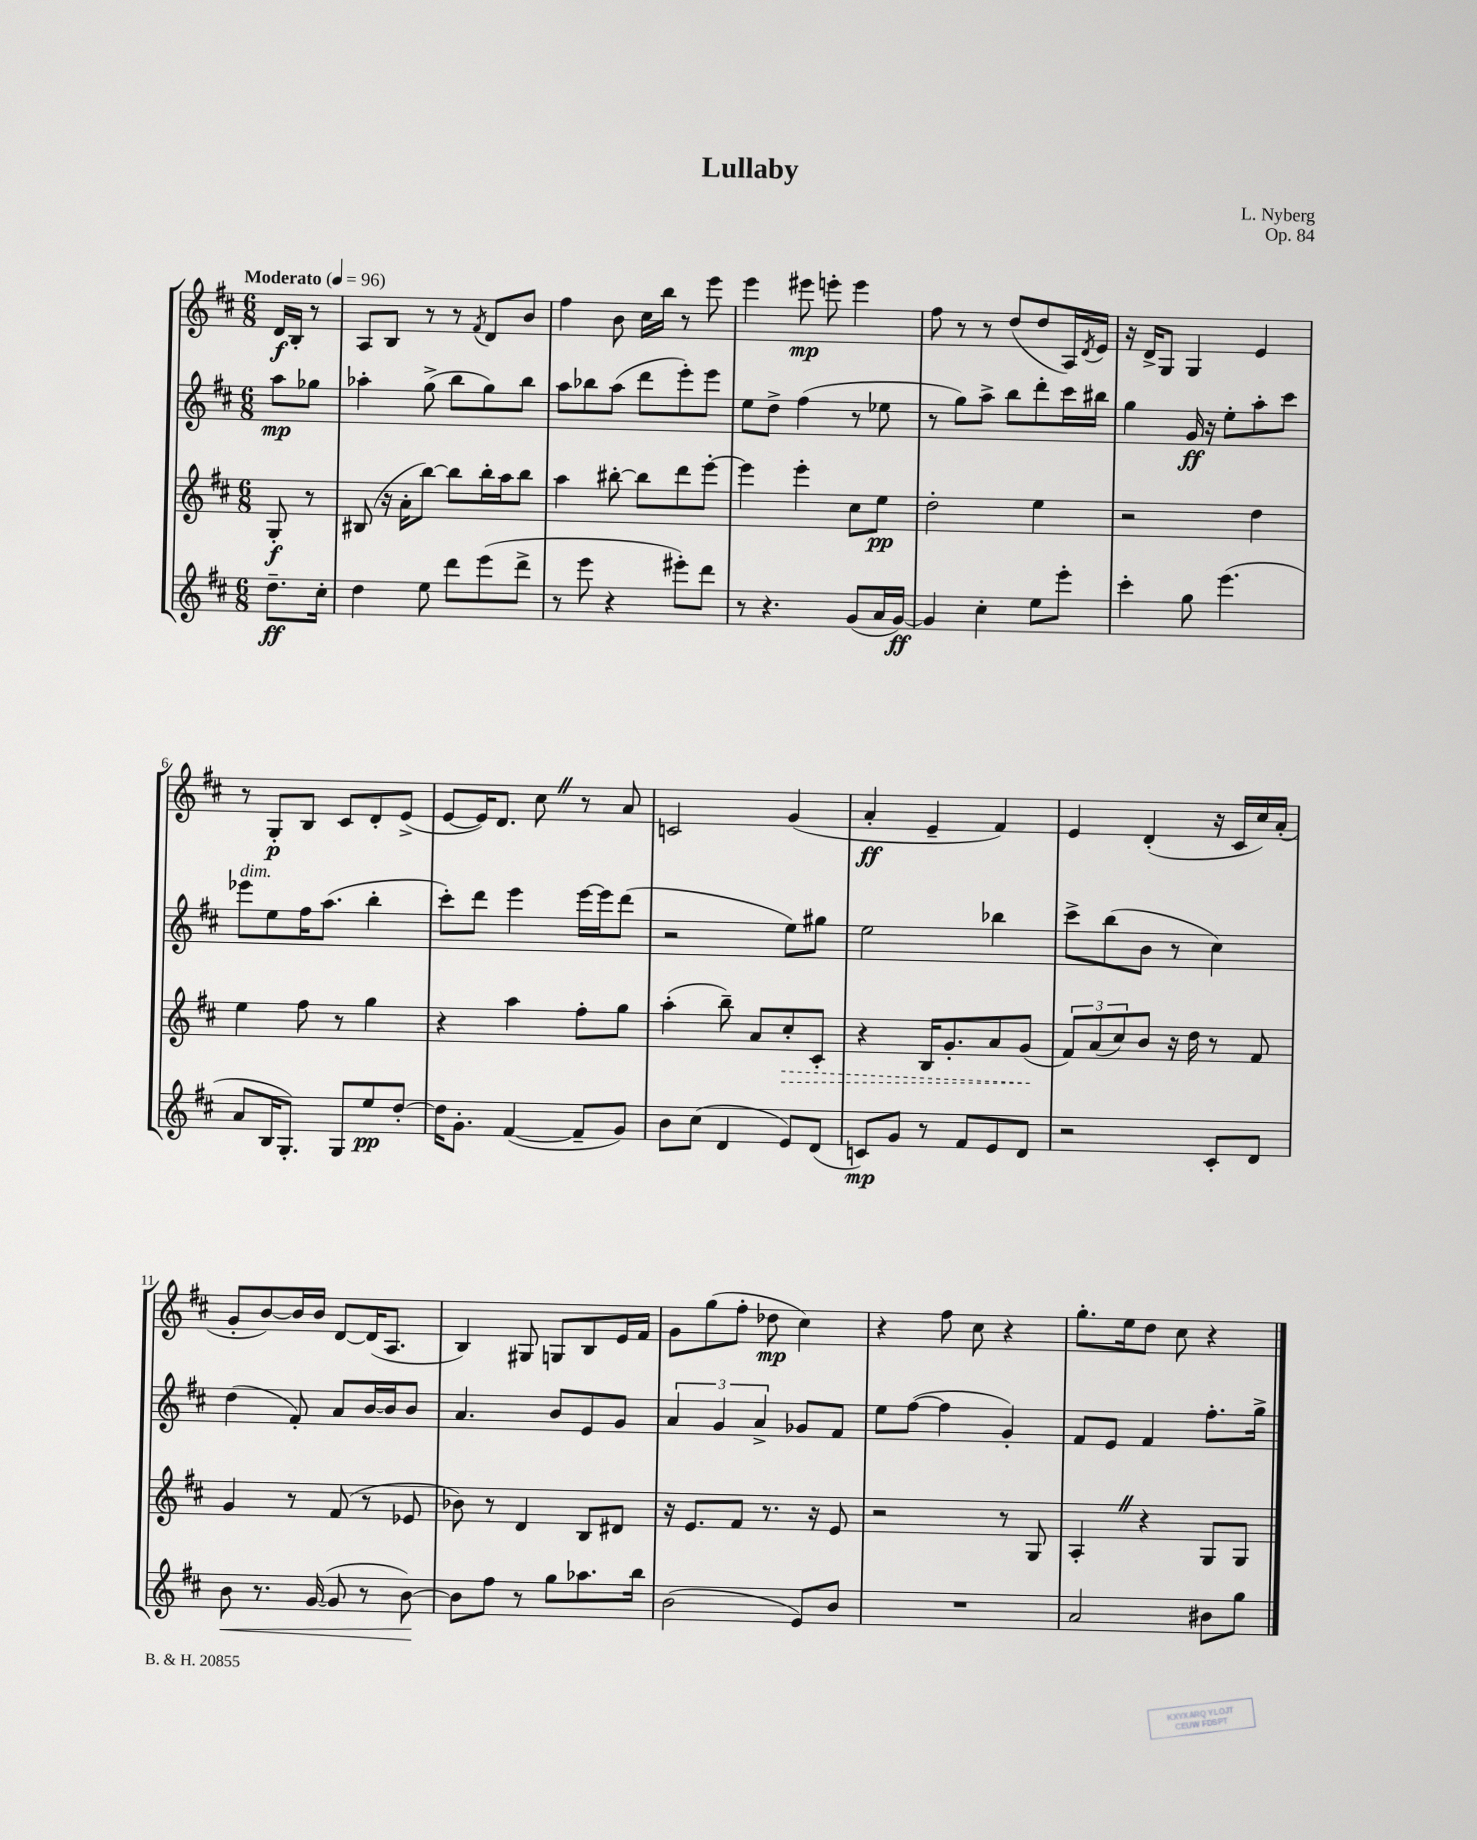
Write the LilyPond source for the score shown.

\header { title = "Lullaby" composer = "L. Nyberg" opus = "Op. 84" }
<<
\new StaffGroup <<
\new Staff = "s0" {
    \clef treble \key d \major \numericTimeSignature \time 6/8 \partial 4 \tempo "Moderato" 4 = 96
    d'16\f b16-. r8 |
    a8 b8 r8 r8 \acciaccatura { fis'8 } d'8 b'8 |
    fis''4 b'8 cis''16 b''16 r8 e'''8 |
    e'''4 eis'''8\mp e'''8-. e'''4 |
    fis''8 r8 r8 d''8( d''8 a16) \acciaccatura { d'8 } e'16 |
    r16 d'16-> g8 g4 e'4 |
    r8 g8-.\p b8 cis'8 d'8-. e'8->( |
    e'8~ e'16) d'8. cis''8 \once \override BreathingSign.text = \markup { \musicglyph "scripts.caesura.straight" } \breathe r8 a'8 |
    c'2 g'4( |
    a'4-.\ff e'4-- fis'4) |
    e'4 d'4-.( r16 cis'16 cis''16) a'16-.( |
    g'8-. b'8~) b'16 b'16 d'8~ d'16( a8. |
    b4) gis8 g8 b8 e'16 fis'16 |
    g'8 g''8( fis''8-. des''8\mp cis''4) |
    r4 fis''8 cis''8 r4 |
    g''8.-. e''16 d''8 cis''8 r4 \bar "|." |
}
\new Staff = "s1" {
    \clef treble \key d \major \numericTimeSignature \time 6/8 \partial 4
    a''8\mp ges''8 |
    aes''4-. g''8->( b''8 g''8) b''8 |
    a''8 bes''8 a''8( d'''8 e'''8-.) e'''8 |
    e''8 d''8-> fis''4( r8 ees''8 |
    r8 g''8) a''8-> b''8 d'''8-. cis'''16 bis''16 |
    g''4 g'16\ff r16 e''8-. a''8-. cis'''8 |
    ees'''8^\markup { \italic "dim." } e''8 fis''16 a''8.( b''4-. |
    cis'''8-.) d'''8 e'''4 e'''16~ e'''16 d'''8( |
    r2 e''8) gis''8 |
    e''2 bes''4 |
    cis'''8-> b''8( b'8 r8 cis''4) |
    d''4( fis'8-.) a'8 b'16~ b'16 b'8 |
    a'4. b'8 e'8 g'8 |
    \tuplet 3/2 { a'4 g'4 a'4-> } ges'8 fis'8 |
    e''8 fis''8~( fis''4 g'4-.) |
    fis'8 e'8 fis'4 fis''8.-. g''16-> \bar "|." |
}
\new Staff = "s2" {
    \clef treble \key d \major \numericTimeSignature \time 6/8 \partial 4
    g8-.\f r8 |
    bis8( r16 a'16-. b''8~) b''8 b''16-. a''16 b''8 |
    a''4 bis''8~-. bis''8 d'''8 e'''8~-. |
    e'''4 e'''4-. cis''8 e''8\pp |
    d''2-. e''4 |
    r2 d''4 |
    e''4 fis''8 r8 g''4 |
    r4 a''4 fis''8-. g''8 |
    a''4-.( b''8--) a'8 \once \override Hairpin.style = #'dashed-line cis''8-.\> cis'8-. |
    r4 b16 g'8.-. a'8 g'8\!( |
    \tuplet 3/2 { fis'8) a'8( cis''8) } b'8 r16 d''16 r8 fis'8 |
    g'4 r8 fis'8( r8 ees'8 |
    bes'8) r8 d'4 b8 dis'8 |
    r16 e'8. fis'8 r8. r16 e'8 |
    r2 r8 g8 |
    a4-. \once \override BreathingSign.text = \markup { \musicglyph "scripts.caesura.straight" } \breathe r4 g8 g8 \bar "|." |
}
\new Staff = "s3" {
    \clef treble \key d \major \numericTimeSignature \time 6/8 \partial 4
    d''8.--\ff cis''16-. |
    d''4 e''8 d'''8 e'''8( d'''8-> |
    r8 e'''8 r4 eis'''8-.) d'''8 |
    r8 r4. g'8( a'16 g'16~\ff) |
    g'4 cis''4-. e''8 e'''8-. |
    cis'''4-. g''8 e'''4.( |
    a'8 b16 g8.-.) g8 e''8\pp d''8~-. |
    d''16 g'8.-. fis'4~( fis'8-- g'8) |
    b'8 cis''8( d'4 e'8) d'8( |
    c'8\mp) g'8 r8 fis'8 e'8 d'8 |
    r2 cis'8-. d'8 |
    b'8\< r8. g'16~( g'8 r8 b'8~\!) |
    b'8 fis''8 r8 g''8 aes''8. b''16 |
    b'2( e'8) b'8 |
    R2. |
    a'2 bis'8 g''8 \bar "|." |
}
>>
>>
